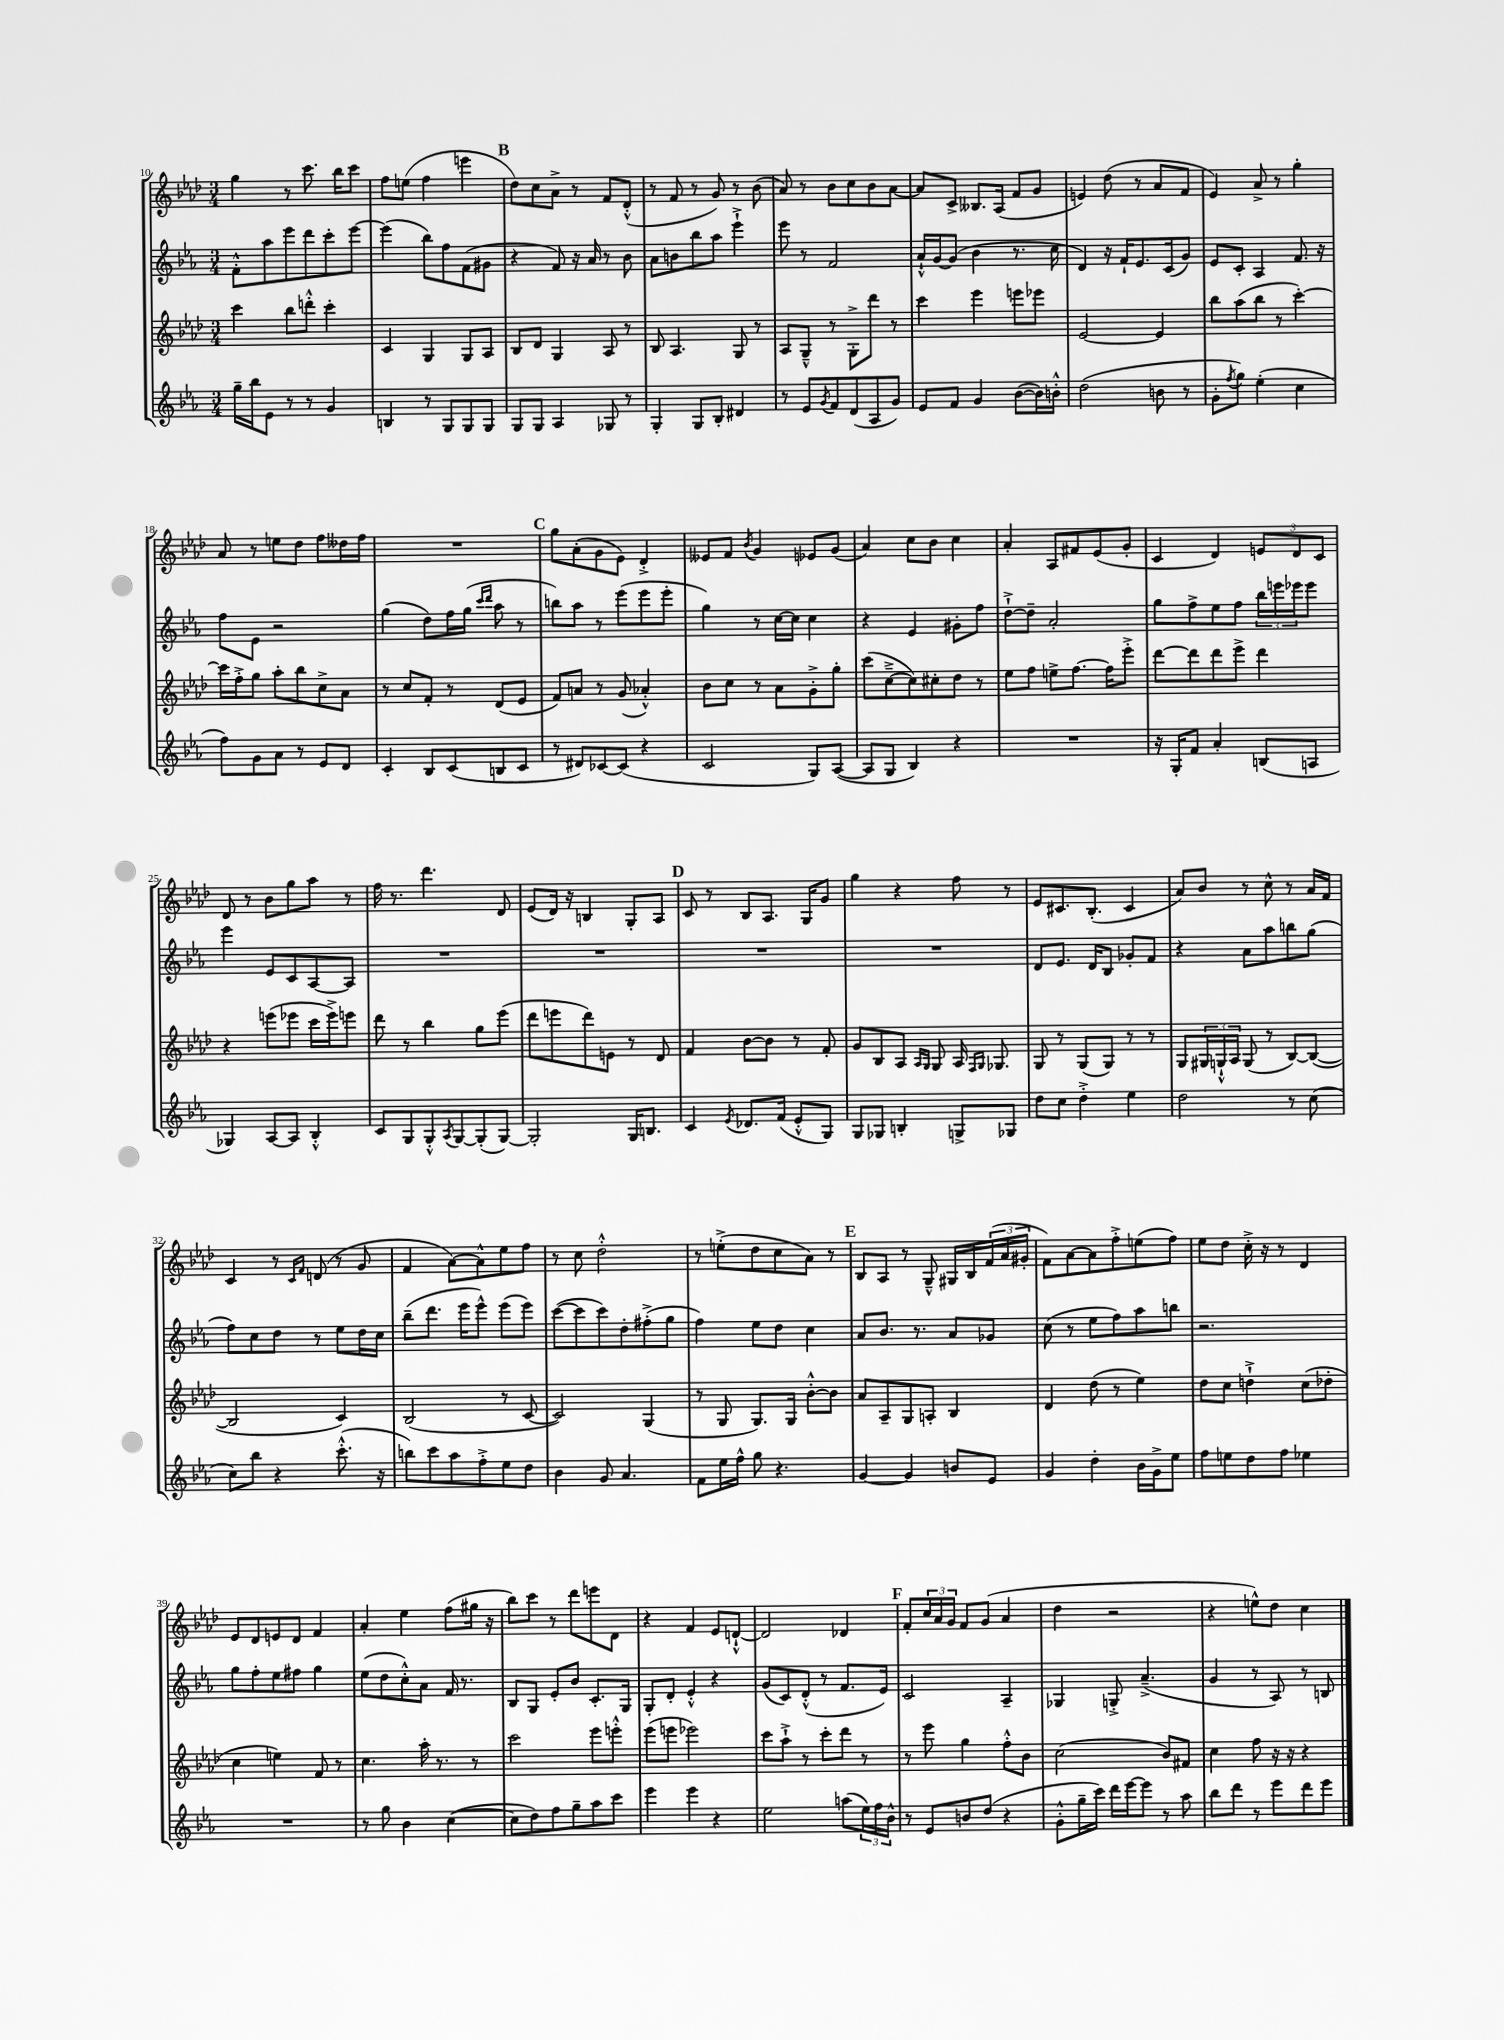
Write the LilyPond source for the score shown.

<<
\new StaffGroup <<
\new Staff = "s0" {
    \clef treble \key aes \major \numericTimeSignature \time 3/4
    g''4 r8 c'''8. bes''16 c'''8 |
    f''8 e''8( f''4 e'''4 |
    \mark \markup { \bold "B" } des''8) c''8 aes'8-> r8 f'8 des'8-.-^( |
    r8 f'8 r8 g'8) r8 bes'8( |
    aes'8) r8 bes'8 c''8 bes'8 aes'8~ |
    aes'8 c'8-> beses8. aes16( f'8 g'8 |
    e'4) des''8( r8 aes'8 f'8 |
    ees'4) aes'8-> r8 g''4-. |
    aes'8 r8 e''8 des''8 f''8 deses''16 f''16 |
    R2. |
    \mark \markup { \bold "C" } g''8 aes'8-.( g'8 ees'8) des'4-.-> |
    eeses'8 f'8 \acciaccatura { bes'8 } g'4 ees'8 g'8( |
    aes'4) c''8 bes'8 c''4 |
    aes'4-. aes8 fis'8 ees'8( g'8-. |
    c'4 des'4) \tuplet 3/2 { e'8 des'8 c'8 } |
    des'8 r8 bes'8 g''8 aes''8 r8 |
    f''16 r8. des'''4. des'8 |
    ees'8( des'16) r16 b4 g8-. aes8 |
    \mark \markup { \bold "D" } c'8 r8 bes8 aes8. g16 g'8 |
    g''4 r4 f''8 r8 |
    ees'8 cis'8. bes8.-.( cis'4 |
    aes'8) bes'8 r8 c''8-^ r8 aes'16 f'16 |
    c'4 r8 \grace { c'16 f'16 } d'8( r8 g'8 |
    f'4 aes'8~) aes'8-^ ees''8 f''8 |
    r8 c''8 des''2-.-^ |
    r8 e''8-.->( des''8 c''8 aes'8) r8 |
    \mark \markup { \bold "E" } bes8 aes8 r8 g8---^ gis16 bes16 \tuplet 3/2 { f'16( aes'16 gis'16-. } |
    f'8) aes'8~ aes'8 f''8-.-> e''8( f''8) |
    ees''8 des''8 c''16-.-> r16 r8 des'4 |
    ees'8 des'8 e'8 des'8 f'4 |
    aes'4-. ees''4 f''8( gis''16 r16 |
    bes''8) c'''8 r8 des'''8 e'''8 des'8 |
    r4 f'4 ees'8 d'8~-!-^ |
    d'2 des'4 |
    \mark \markup { \bold "F" } f'8-. \tuplet 3/2 { c''16 aes'16 g'16 } f'8 g'8( aes'4 |
    des''4 r2 |
    r4 e''8-^) des''8 c''4 \bar "|." |
}
\new Staff = "s1" {
    \clef treble \key ees \major \numericTimeSignature \time 3/4
    f'8-.-^ aes''8 ees'''8 d'''8 c'''8-. ees'''8~ |
    ees'''4( bes''8) f''8 f'8( gis'8 |
    \mark \markup { \bold "B" } r4 f'8) r16 aes'16 r8 bes'8 |
    aes'8 b'8 bes''8 aes''8 ees'''4-!-> |
    ees'''8 r8 f'2 |
    aes'16-!-^ g'16~ g'8( bes'4 r8. c''16 |
    d'4) r16 f'16-! ees'8. c'16( g'8) |
    ees'8 c'8-. aes4 f'8. r16 |
    f''8 ees'8 r2 |
    g''4( d''8) f''16 g''16( \grace { c'''16 d'''16 } aes''8 r8 |
    \mark \markup { \bold "C" } b''8) aes''8 r8 ees'''8( ees'''8 ees'''8-. |
    g''4) r8 c''16~ c''16 c''4 |
    r4 ees'4 gis'8-. f''8 |
    d''8~-!-> d''8-- aes'2-. |
    g''8 f''8-> ees''8 f''8 \tuplet 3/2 { bes''16 e'''16 ees'''16 } ees'''8 |
    ees'''4 ees'8 c'8 aes8~ aes8 |
    R2. |
    R2. |
    \mark \markup { \bold "D" } R2. |
    R2. |
    d'8 ees'8. d'16 bes8 ges'8-. f'8 |
    r4 aes'8 aes''8 b''8 g''8( |
    f''8) c''8 d''8 r8 ees''8 d''16 c''16 |
    bes''8--( d'''8. ees'''16 ees'''8-^) ees'''8( ees'''8) |
    c'''8~( c'''8 c'''8) d''8-. fis''8-.->( g''8 |
    f''4) ees''8 d''8 c''4 |
    \mark \markup { \bold "E" } aes'8 bes'8. r8. aes'8 ges'8 |
    c''8( r8 ees''8 f''8) aes''8 b''8 |
    r2. |
    g''8 f''8-. ees''8 fis''8 g''4 |
    ees''8( d''8 c''8-.-^) aes'8 f'16 r8. |
    bes8 g8 ees'8-. bes'8 c'8.-. g16 |
    g8-. d'8-. ees'4-.-^ r4 |
    g'8( c'8) d'8-.-^( r8 f'8. ees'16) |
    \mark \markup { \bold "F" } c'2 aes4-- |
    ges4 g8-.-> aes'4.--->( |
    g'4 r8 aes8) r8 b8 \bar "|." |
}
\new Staff = "s2" {
    \clef treble \key aes \major \numericTimeSignature \time 3/4
    c'''4 bes''8 d'''8-.-^ c'''4-. |
    c'4 g4 g8 aes8 |
    \mark \markup { \bold "B" } bes8 des'8 g4 aes8 r8 |
    bes8 aes4. g8 r8 |
    aes8 g8---^ r8 g8-.-> des'''8 r8 |
    c'''4 ees'''4 e'''8 ees'''8 |
    ees'2~ ees'4 |
    bes''8 aes''8( bes''8 r8 c'''4~-.) |
    c'''16 f''16-.-> g''8 aes''8-. bes''8 c''8-> aes'8 |
    r8 c''8 f'8-. r8 des'8( ees'8 |
    \mark \markup { \bold "C" } f'8) a'8 r8 g'8( aes'4-.-^) |
    bes'8 c''8 r8 aes'8 g'8-.-> g''8-. |
    c'''8( c''8~---> c''8) cis''8-. des''8 r8 |
    ees''8 f''8 e''8-> f''8.~ f''16 ees'''8-.-> |
    des'''8~ des'''8 des'''8 ees'''8-> des'''4 |
    r4 e'''8( ees'''8 c'''16 ees'''16->) e'''8 |
    des'''8 r8 bes''4 g''8 ees'''8( |
    des'''8 e'''8 des'''8) e'8 r8 des'8 |
    \mark \markup { \bold "D" } f'4 bes'8~ bes'8 r8 f'8-. |
    g'8 bes8 aes8 \grace { aes16 g16 } g8 aes16 \grace { f16 g16 } ges8. |
    g8 r8 g8( g8) r8 r8 |
    g8 \tuplet 3/2 { gis16 g16-!-^ aes16 } g8( r8 bes8~) bes8~( |
    bes2 c'4) |
    bes2( r8 c'8~ |
    c'2) g4( |
    r8 g8 g8.) g16 bes'8~-.-^ bes'8 |
    \mark \markup { \bold "E" } aes'8 aes8-- g8 a8-. bes4 |
    des'4 des''8( r8 ees''4) |
    des''8 c''8 d''4-!-> c''8( des''8-. |
    c''4 e''4) f'8 r8 |
    c''4. aes''16-. r8. r8 |
    c'''2 ees'''8 e'''8-.-^ |
    ees'''8( e'''8 ees'''2) |
    c'''8 aes''8-!-> r8 c'''8-. des'''8 r8 |
    \mark \markup { \bold "F" } r8 ees'''8 g''4 f''8-.-^ bes'8 |
    c''2( bes'8) fis'8 |
    c''4 f''8 r16 r16 r4 \bar "|." |
}
\new Staff = "s3" {
    \clef treble \key ees \major \numericTimeSignature \time 3/4
    g''16-- bes''16 ees'8 r8 r8 g'4 |
    b4 r8 g8 g8 g8 |
    \mark \markup { \bold "B" } g8 g8 aes4 ges8 r8 |
    g4-. g8 bes8-. dis'4 |
    r8 ees'8 \acciaccatura { g'8 } f'8 d'8( aes8 g'8) |
    ees'8 f'8 g'4 bes'8~( bes'16) b'16-.-^ |
    d''2( b'8 r8 |
    g'8-. \acciaccatura { f''8 } g''8) ees''4-.( c''4 |
    f''8) g'8 aes'8 r8 ees'8 d'8 |
    c'4-. bes8 c'8( b8 c'8 |
    \mark \markup { \bold "C" } r8 dis'8) ces'8~ ces'8( r4 |
    c'2 g8) aes8~( |
    aes8 g8 bes4) r4 |
    R2. |
    r16 g16-. f'8 aes'4-. b8( a8 |
    ges4) aes8~ aes8 bes4-.-^ |
    c'8 g8 g8-.-^ \acciaccatura { aes8 } g8~ g8-.( g8~) |
    g2-. g16 b8. |
    \mark \markup { \bold "D" } c'4 \acciaccatura { ees'8 } des'8. f'16( ees'8-.-^ g8) |
    g8 ges8 b4-. g8-> ges8 |
    d''8 c''8 d''4-.-> ees''4 |
    d''2 r8 c''8( |
    c''8) bes''8 r4 c'''8.-.-^( r16 |
    b''8) c'''8 aes''8 f''8-.-> ees''8 d''8 |
    bes'4 g'8 aes'4. |
    f'8 ees''16 f''16-^ g''8 r4. |
    \mark \markup { \bold "E" } g'4~ g'4 b'8 ees'8 |
    g'4 d''4-. bes'16 g'16-> ees''8 |
    f''8 e''8 d''8 f''8 ees''4 |
    R2. |
    r8 g''8 bes'4 c''4~( |
    c''8 d''8) f''8 g''8-- aes''8 c'''8 |
    ees'''4 ees'''4 r4 |
    ees''2 a''8( \tuplet 3/2 { ees''16) f''16 bes'16-^ } |
    \mark \markup { \bold "F" } r8 ees'8 b'8 d''8( r4 |
    g'8-.-^ g''16-- c'''16) d'''16 ees'''16~ ees'''8 r8 aes''8 |
    bes''8 d'''8 r8 ees'''8 d'''8 ees'''8 \bar "|." |
}
>>
>>
\layout { \context { \Score currentBarNumber = #10 } }
